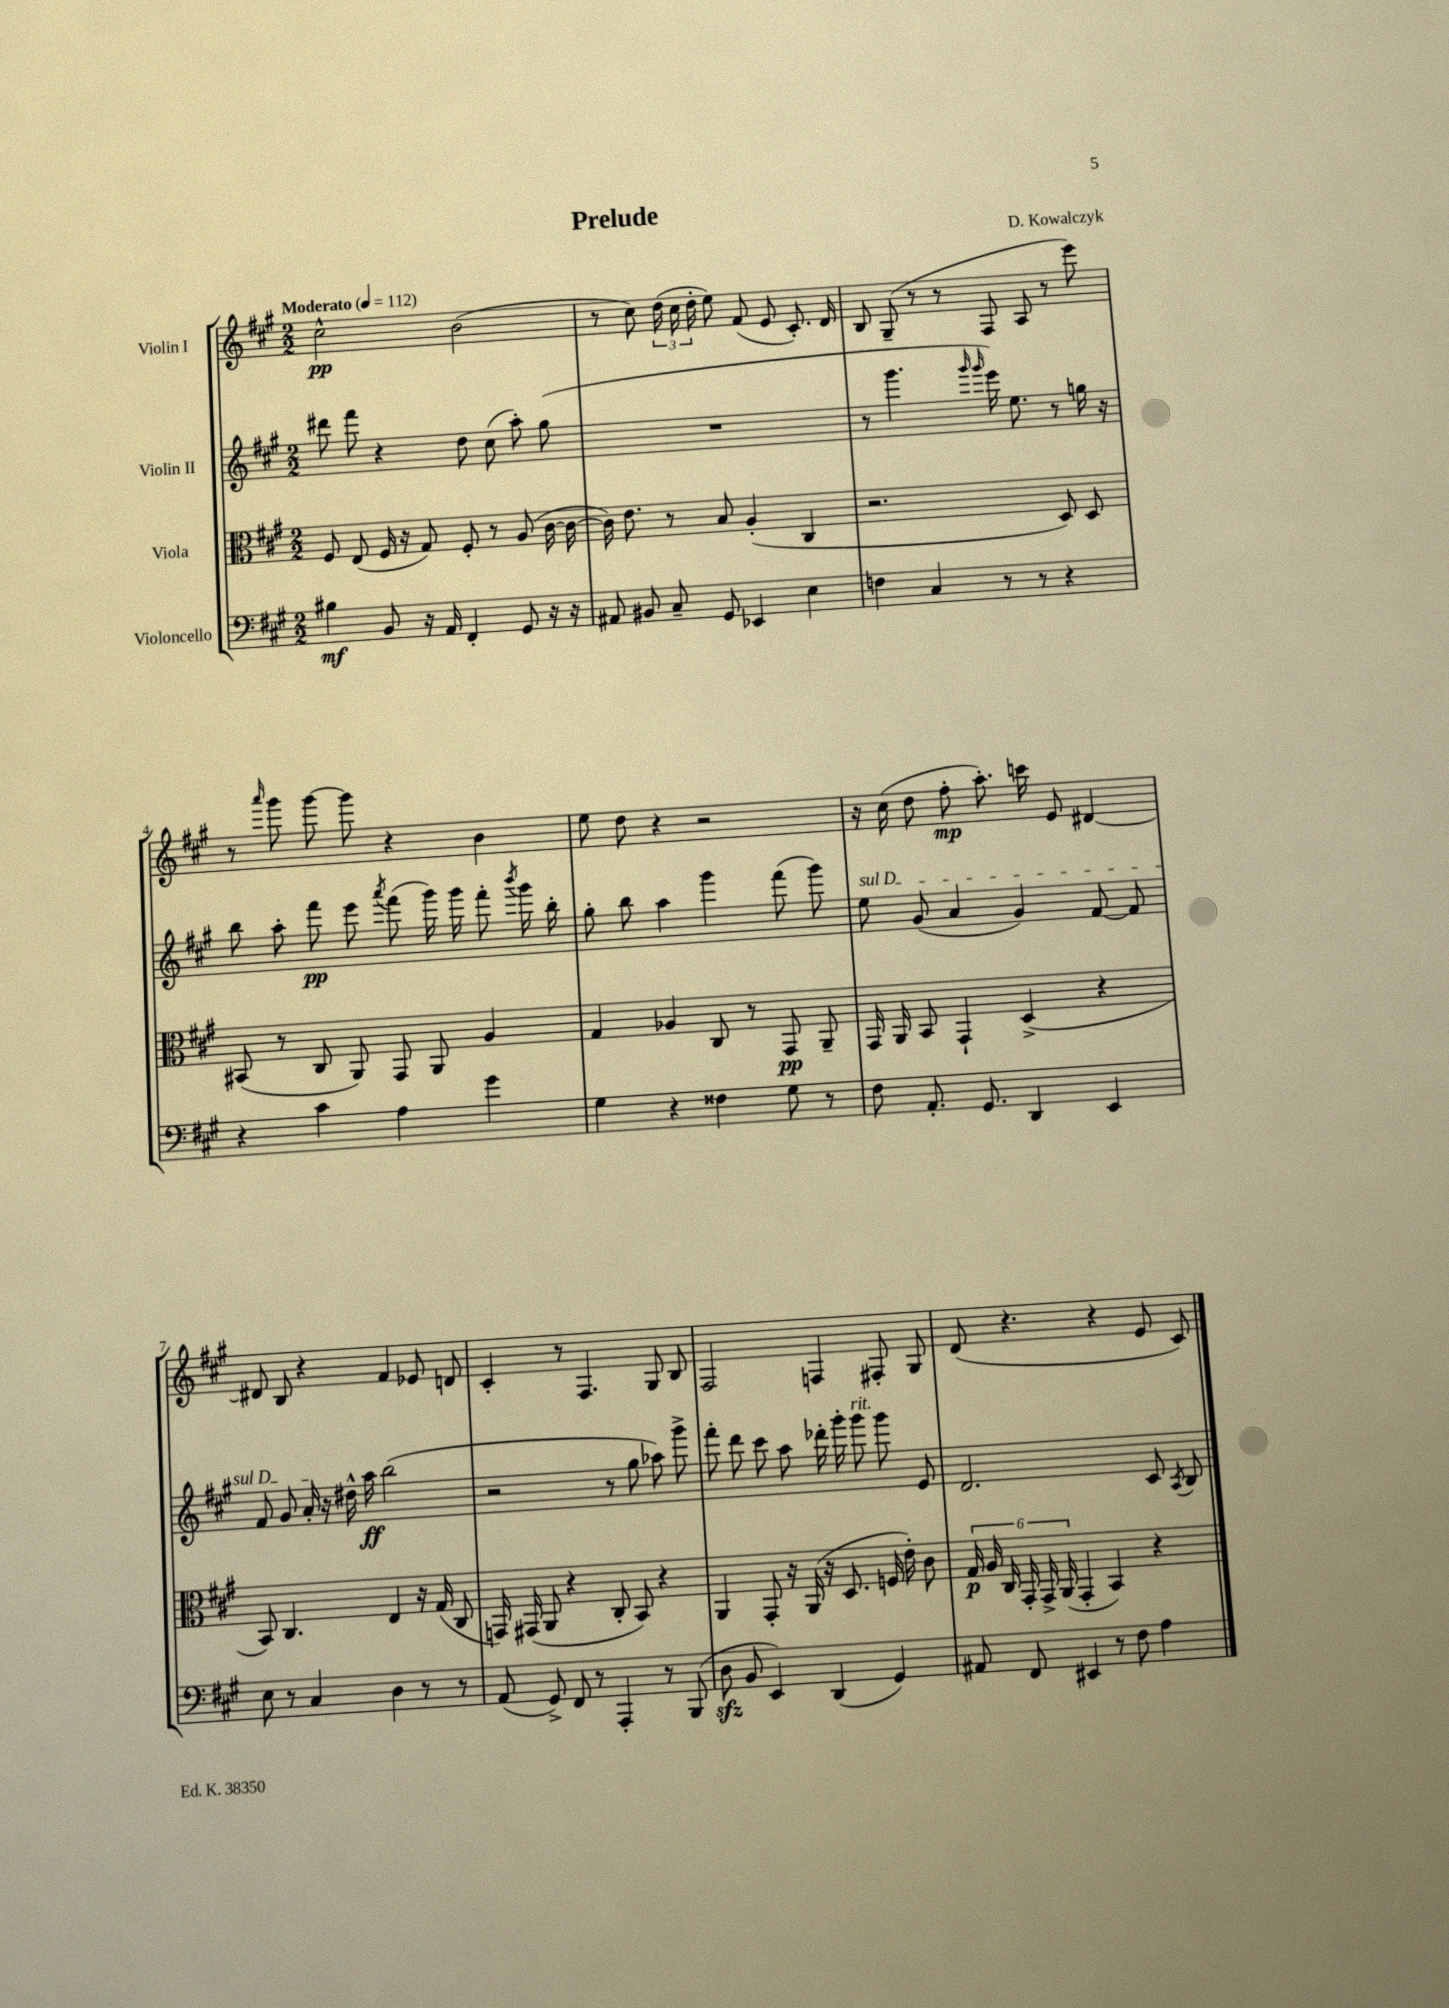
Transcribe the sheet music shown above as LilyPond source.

\header { title = "Prelude" composer = "D. Kowalczyk" }
<<
\new StaffGroup <<
\new Staff = "s0" \with { instrumentName = "Violin I" } {
    \clef treble \key a \major \numericTimeSignature \time 2/2 \tempo "Moderato" 4 = 112
    \autoBeamOff cis''2-^\pp b'2( |
    r8 cis''8) \tuplet 3/2 { d''16( cis''16 d''16-. } e''8) fis'8( e'8 cis'8.-.) d'16 |
    b8 gis8--( r8 r8 fis8 a8 r8 e'''8) |
    r8 \grace { a'''16 } gis'''8 gis'''8~ gis'''8 r4 b'4 |
    e''8 d''8 r4 r2 |
    r16 cis''16( d''8 fis''8-.\mp a''8.-.) c'''16 e'8 dis'4~ |
    dis'8 b8 r4 fis'4 ees'8 d'8 |
    cis'4-. r8 fis4. gis8 b8 |
    fis2 f4 fis8-. gis8 |
    d'8( r4. r4 e'8 cis'8) \bar "|." |
}
\new Staff = "s1" \with { instrumentName = "Violin II" } {
    \clef treble \key a \major \numericTimeSignature \time 2/2
    \autoBeamOff dis'''8 fis'''8 r4 d''8 cis''8( a''8-.) gis''8( |
    R1 |
    r8 gis'''4. \grace { gis'''16 gis'''16 } e'''16) e''8. r8 g''16 r16 |
    b''8 a''8-. fis'''8\pp e'''8 \acciaccatura { a'''8 } fis'''8( gis'''16) gis'''16 fis'''8-. \acciaccatura { b'''8 } gis'''16 b''16-. |
    gis''8-. b''8 a''4 gis'''4 fis'''8( gis'''8) |
    \once \override TextSpanner.bound-details.left.text = \markup { \italic "sul D" } e''8\startTextSpan gis'8( a'4 gis'4) fis'8~ fis'8 |
    fis'8 gis'8 a'16-.\stopTextSpan r16 dis''16-^ a''16\ff b''2( |
    r2 r8 gis''8 aes''8) gis'''8-> |
    fis'''8-. d'''8 cis'''8 a''8 des'''16-. gis'''16-. gis'''8^\markup { \italic "rit." } gis'''8 e'8 |
    d'2. cis'8 \acciaccatura { a8 } b8 \bar "|." |
}
\new Staff = "s2" \with { instrumentName = "Viola" } {
    \clef alto \key a \major \numericTimeSignature \time 2/2
    \autoBeamOff fis8 e8( fis16 r16 gis8) fis8-. r8 a8( cis'16~ cis'16~ |
    cis'16) e'8. r8 b8 a4-.( cis4 |
    r2. d8) d8 |
    bis,8( r8 cis8 a,8) gis,8 a,8 a4 |
    gis4 aes4 cis8 r8 gis,8\pp a,8-- |
    gis,16 a,16 b,8 gis,4-! d4->( r4 |
    b,8) cis4. e4 r16 gis16( cis8 |
    g,16) gis,16( a,8 r4 cis8-. b,8) r4 |
    a,4 gis,8-. r16 a,16( r16 d8. f16 e'16-.) cis'8 |
    \tuplet 6/4 { gis16\p a16 cis16 gis,16-. gis,16-> a,16( } gis,4-. b,4) r4 \bar "|." |
}
\new Staff = "s3" \with { instrumentName = "Violoncello" } {
    \clef bass \key a \major \numericTimeSignature \time 2/2
    \autoBeamOff bis4\mf b,8 r16 a,16 fis,4-. gis,8 r16 r16 |
    ais,8 bis,8 cis8-- gis,8 ees,4 e4 |
    f4 cis4 r8 r8 r4 |
    r4 cis'4 a4 gis'4 |
    gis4 r4 fisis4 gis8 r8 |
    fis8 a,8.-. gis,8. d,4 e,4 |
    e8 r8 cis4 d4 r8 r8 |
    a,8( gis,8->) fis,8 r8 a,,4-. r8 b,,8( |
    d8\sfz b,8 e,4) d,4( gis,4) |
    ais,8 fis,8 eis,4 r8 fis8 a4 \bar "|." |
}
>>
>>
